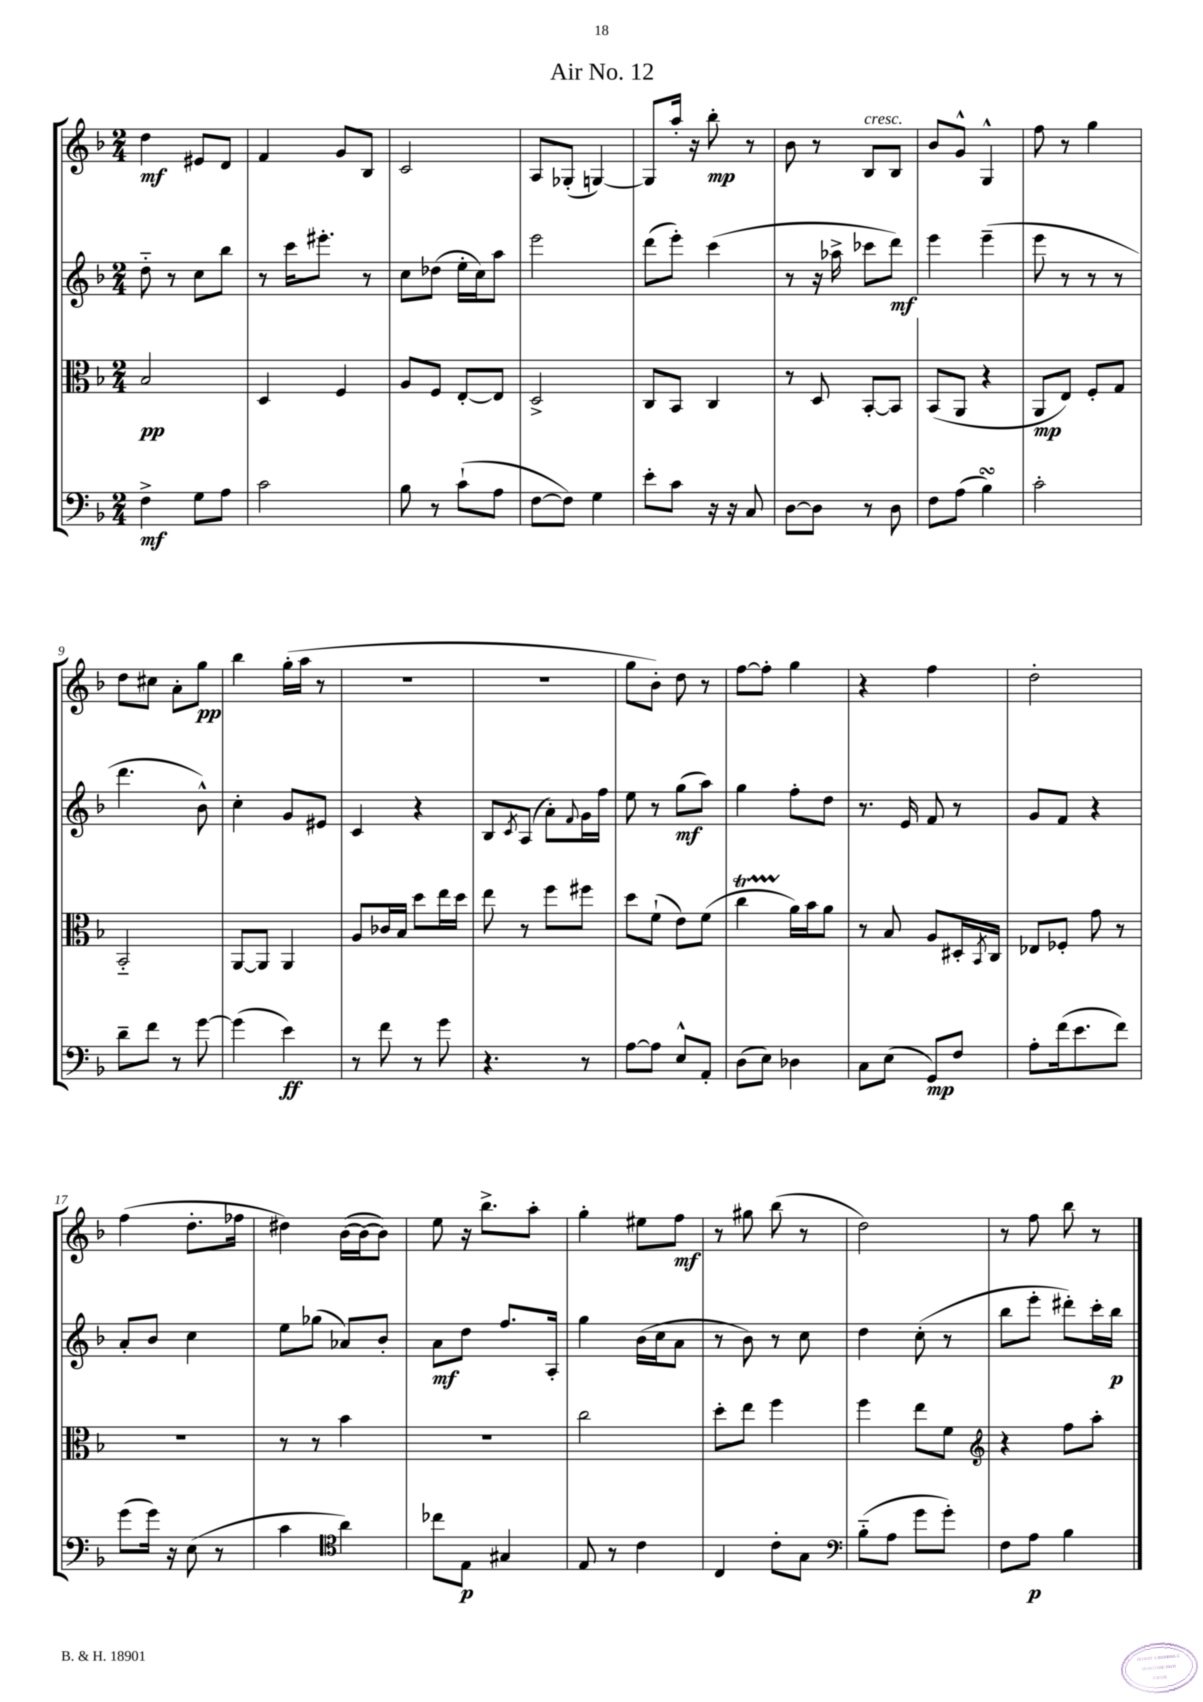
\header { title = "Air No. 12" }
<<
\new StaffGroup <<
\new Staff = "s0" {
    \clef treble \key f \major \numericTimeSignature \time 2/4
    d''4\mf eis'8 d'8 |
    f'4 g'8 bes8 |
    c'2 |
    a8 ges8-.( g4~) |
    g8 a''16-. r16 bes''8-.\mp r8 |
    bes'8 r8 bes8^\markup { \italic "cresc." } bes8 |
    bes'8 g'8-^ g4-^ |
    f''8 r8 g''4 |
    d''8 cis''8 a'8-. g''8\pp |
    bes''4 g''16-.( a''16 r8 |
    R2 |
    r2 |
    g''8 bes'8-.) d''8 r8 |
    f''8~ f''8-. g''4 |
    r4 f''4 |
    d''2-. |
    f''4( d''8.-. fes''16 |
    dis''4) bes'16~( bes'16~ bes'8) |
    e''8 r16 bes''8.-> a''8-. |
    g''4-. eis''8 f''8\mf |
    r8 gis''8 bes''8( r8 |
    d''2) |
    r8 f''8 bes''8 r8 \bar "|." |
}
\new Staff = "s1" {
    \clef treble \key f \major \numericTimeSignature \time 2/4
    d''8-_ r8 c''8 bes''8 |
    r8 c'''16 eis'''8.-. r8 |
    c''8 des''8( e''16-. c''16) a''8 |
    e'''2 |
    d'''8( e'''8-.) c'''4( |
    r8 r16 aes''16-> ces'''8 d'''8\mf) |
    e'''4 e'''4--( |
    e'''8 r8 r8 r8 |
    d'''4. bes'8-^) |
    c''4-. g'8 eis'8 |
    c'4 r4 |
    bes8 \acciaccatura { c'8 } a8( a'8-.) \appoggiatura { f'8 } g'16 f''16 |
    e''8 r8 g''8\mf( a''8) |
    g''4 f''8-. d''8 |
    r8. e'16 f'8 r8 |
    g'8 f'8 r4 |
    a'8-. bes'8 c''4 |
    e''8 ges''8( aes'8) bes'8-. |
    a'8\mf d''8 f''8. a16-. |
    g''4 bes'16( c''16 a'8 |
    r8 bes'8) r8 c''8 |
    d''4 c''8-.( r8 |
    bes''8 e'''8-. dis'''8-.) c'''16-. bes''16\p \bar "|." |
}
\new Staff = "s2" {
    \clef alto \key f \major \numericTimeSignature \time 2/4
    bes2\pp |
    d4 f4 |
    a8 f8 e8~-. e8 |
    d2-> |
    c8 bes,8 c4 |
    r8 d8 bes,8~-. bes,8 |
    bes,8( a,8 r4 |
    a,8\mp e8) f8-. g8 |
    bes,2-_ |
    a,8~ a,8 a,4 |
    a8 ces'16 bes16 d''8 e''16 d''16 |
    e''8 r8 f''8 fis''8 |
    d''8 f'8-!( e'8) f'8( |
    c''4\startTrillSpan a'16\stopTrillSpan) bes'16 a'8 |
    r8 bes8 a8 dis16-. \acciaccatura { bes,8 } c16 |
    ees8 fes8-. g'8 r8 |
    R2 |
    r8 r8 bes'4 |
    R2 |
    c''2 |
    d''8-. e''8 f''4 |
    f''4 e''8 f'8 |
    \clef treble r4 f''8 a''8-. \bar "|." |
}
\new Staff = "s3" {
    \clef bass \key f \major \numericTimeSignature \time 2/4
    f4->\mf g8 a8 |
    c'2 |
    bes8 r8 c'8-!( a8 |
    f8~ f8) g4 |
    e'8-. c'8 r16 r16 c8 |
    d8~ d8 r8 d8 |
    f8 a8( bes4\turn) |
    c'2-. |
    d'8-- f'8 r8 g'8~ |
    g'4( e'4\ff) |
    r8 f'8 r8 g'8 |
    r4. r8 |
    a8~ a8 e8-^ a,8-. |
    d8( e8) des4 |
    c8 e8( g,8\mp) f8 |
    a8-. f'16( e'8. f'8) |
    g'8( g'16) r16 e8( r8 |
    c'4 \clef tenor a'4) |
    ces''8 e8\p gis4 |
    e8 r8 c'4 |
    c4 c'8-. g8 |
    \clef bass bes8-_( a8 g'8 g'8-.) |
    f8 a8\p bes4 \bar "|." |
}
>>
>>
